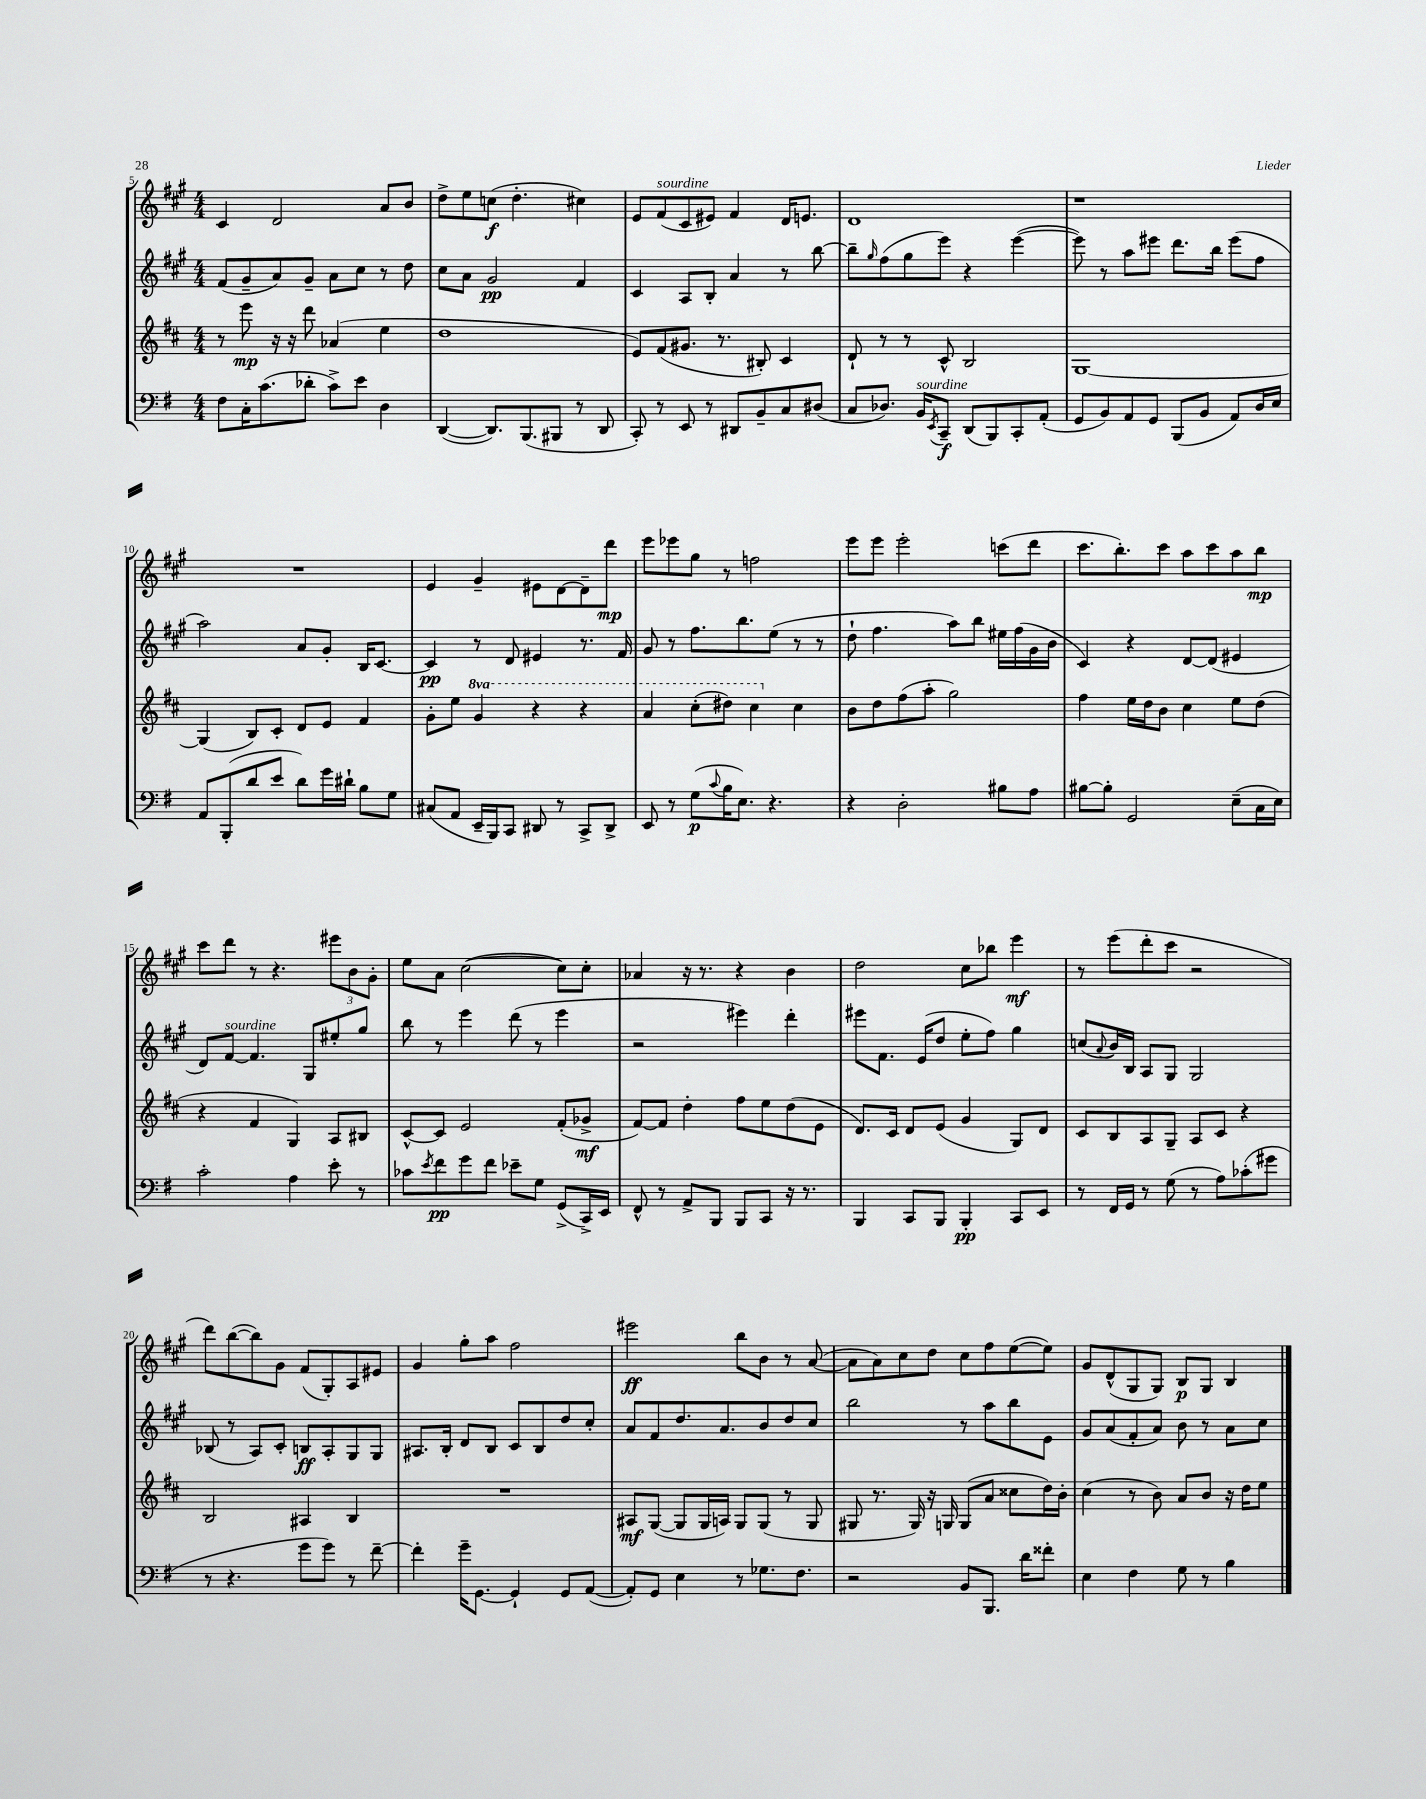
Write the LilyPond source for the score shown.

<<
\new StaffGroup <<
\new Staff = "s0" {
    \clef treble \key a \major \numericTimeSignature \time 4/4
    cis'4 d'2 a'8 b'8 |
    d''8-> e''8 c''8\f( d''4.-. cis''4) |
    e'8 fis'8^\markup { \italic "sourdine" }( cis'8 eis'8) fis'4 d'16 e'8. |
    d'1 |
    r1 |
    R1 |
    e'4 gis'4-- eis'8 d'8~ d'8-- d'''8\mp |
    e'''8 ees'''8 gis''8 r8 f''2 |
    e'''8 e'''8 e'''2-. c'''8( d'''8 |
    cis'''8. b''8.-.) cis'''8 a''8 cis'''8 a''8 b''8\mp |
    cis'''8 d'''8 r8 r4. \tuplet 3/2 { eis'''8 b'8 gis'8-. } |
    e''8 a'8 cis''2~( cis''8) cis''8-. |
    aes'4 r16 r8. r4 b'4 |
    d''2 cis''8 bes''8 e'''4\mf |
    r8 e'''8( d'''8-. cis'''8 r2 |
    d'''8) b''8~( b''8) gis'8 fis'8( gis8-.) a8 eis'8 |
    gis'4 gis''8-. a''8 fis''2 |
    eis'''2\ff b''8 b'8 r8 a'8~( |
    a'8 a'8) cis''8 d''8 cis''8 fis''8 e''8~( e''8) |
    gis'8 d'8-^( gis8 gis8) b8\p gis8 b4 \bar "|." |
}
\new Staff = "s1" {
    \clef treble \key a \major \numericTimeSignature \time 4/4
    fis'8( gis'8-- a'8) gis'8-- a'8 cis''8 r8 d''8 |
    cis''8 a'8 gis'2\pp fis'4 |
    cis'4 a8 b8-. a'4 r8 b''8~ |
    b''8-- \grace { gis''16 } fis''8( gis''8 e'''8) r4 e'''4~( |
    e'''8) r8 a''8 eis'''8 d'''8. b''16 eis'''8( fis''8 |
    a''2) a'8 gis'8-. b16 cis'8.~ |
    cis'4\pp r8 d'8 eis'4 r8. fis'16 |
    gis'8 r8 fis''8. b''8. e''8( r8 r8 |
    d''8-! fis''4. a''8) b''8 eis''16 fis''16( gis'16 b'16 |
    cis'4) r4 d'8~ d'8( eis'4 |
    d'8) fis'8~^\markup { \italic "sourdine" } fis'4. gis8 eis''8-. gis''8 |
    b''8 r8 e'''4 d'''8( r8 e'''4 |
    r2 eis'''4) d'''4-. |
    eis'''8 fis'8. e'16( d''8 e''8-. fis''8) gis''4 |
    c''8( \appoggiatura { a'8 } b'16) b16 a8 gis8 gis2 |
    bes8( r8 a8) cis'8-. b8\ff a8-. gis8 gis8 |
    ais8. b16-. d'8 b8 cis'8 b8 d''8 cis''8-. |
    a'8 fis'8 d''8. a'8. b'8 d''8 cis''8 |
    b''2 r8 a''8 b''8 e'8 |
    gis'8 a'8( fis'8-. a'8) b'8 r8 a'8 cis''8 \bar "|." |
}
\new Staff = "s2" {
    \clef treble \key d \major \numericTimeSignature \time 4/4 \set Staff.ottavationMarkups = #ottavation-simple-ordinals
    r8 e'''8\mp r16 r16 d'''8 aes'4( e''4 |
    d''1 |
    e'8) fis'8( gis'8. r8. bis8-.) cis'4 |
    d'8-! r8 r8 cis'8-^ b2 |
    g1~ |
    g4( b8) cis'8-. d'8 e'8 fis'4 |
    g'8-. e''8 \ottava #1 g''4 r4 r4 |
    a''4 cis'''8-.( dis'''8) cis'''4 \ottava #0 cis''4 |
    b'8 d''8 fis''8( a''8-. g''2) |
    fis''4 e''16 d''16 b'8 cis''4 e''8 d''8( |
    r4 fis'4 g4) a8 bis8 |
    cis'8~-^ cis'8 e'2 fis'8-.( ges'8->\mf |
    fis'8~) fis'8 d''4-. fis''8 e''8 d''8( e'8 |
    d'8.) cis'16 d'8 e'8( g'4 g8) d'8 |
    cis'8 b8 a8 g8-- a8 cis'8 r4 |
    b2 ais4 b4 |
    R1 |
    ais8\mf g8~( g8 g16 a16) g8 g8( r8 g8 |
    gis8 r8. gis16) r16 g16 g8( a'8 cisis''8 d''16) b'16-. |
    cis''4( r8 b'8) a'8 b'8 r16 d''16 e''8 \bar "|." |
}
\new Staff = "s3" {
    \clef bass \key g \major \numericTimeSignature \time 4/4
    fis8 c16-. c'8.( des'8-. c'8->) e'8 d4 |
    d,4~( d,8.) b,,8.( bis,,8 r8 d,8 |
    c,8-.) r8 e,8 r8 dis,8 b,8-- c8 dis8( |
    c8 des8.) b,16^\markup { \italic "sourdine" } \acciaccatura { e,8 } c,8--\f d,8( b,,8) c,8-. a,8-.( |
    g,8 b,8) a,8 g,8 b,,8( b,8 a,8) d16 e16 |
    a,8 b,,8-.( d'8 e'8 d'8) g'16 dis'16-! b8 g8 |
    cis8( a,8 e,16-- b,,16) c,8 dis,8 r8 c,8-> dis,8-> |
    e,8 r8 g8\p( \appoggiatura { c'8 } b16 e8.) r4. |
    r4 d2-. bis8 a8 |
    bis8~ bis8-. g,2 e8--( c16 e16) |
    c'2-. a4 e'8-. r8 |
    ces'8 \acciaccatura { e'8 } fis'8\pp g'8 fis'8 ees'8-- g8 g,8->( c,16->) e,16 |
    fis,8-^ r8 a,8-> b,,8 b,,8 c,8 r16 r8. |
    b,,4 c,8 b,,8 b,,4-.\pp c,8 e,8 |
    r8 fis,16 g,16 r8 g8( r8 a8) ces'8-.( gis'8 |
    r8 r4. g'8 g'8) r8 fis'8~-- |
    fis'4-. g'16-- g,8.~ g,4-! g,8 a,8~( |
    a,8-.) g,8 e4 r8 ges8. fis8. |
    r2 b,8 b,,8. d'16 fisis'8-. |
    e4 fis4 g8 r8 b4 \bar "|." |
}
>>
>>
\layout { \context { \Score currentBarNumber = #5 } }
